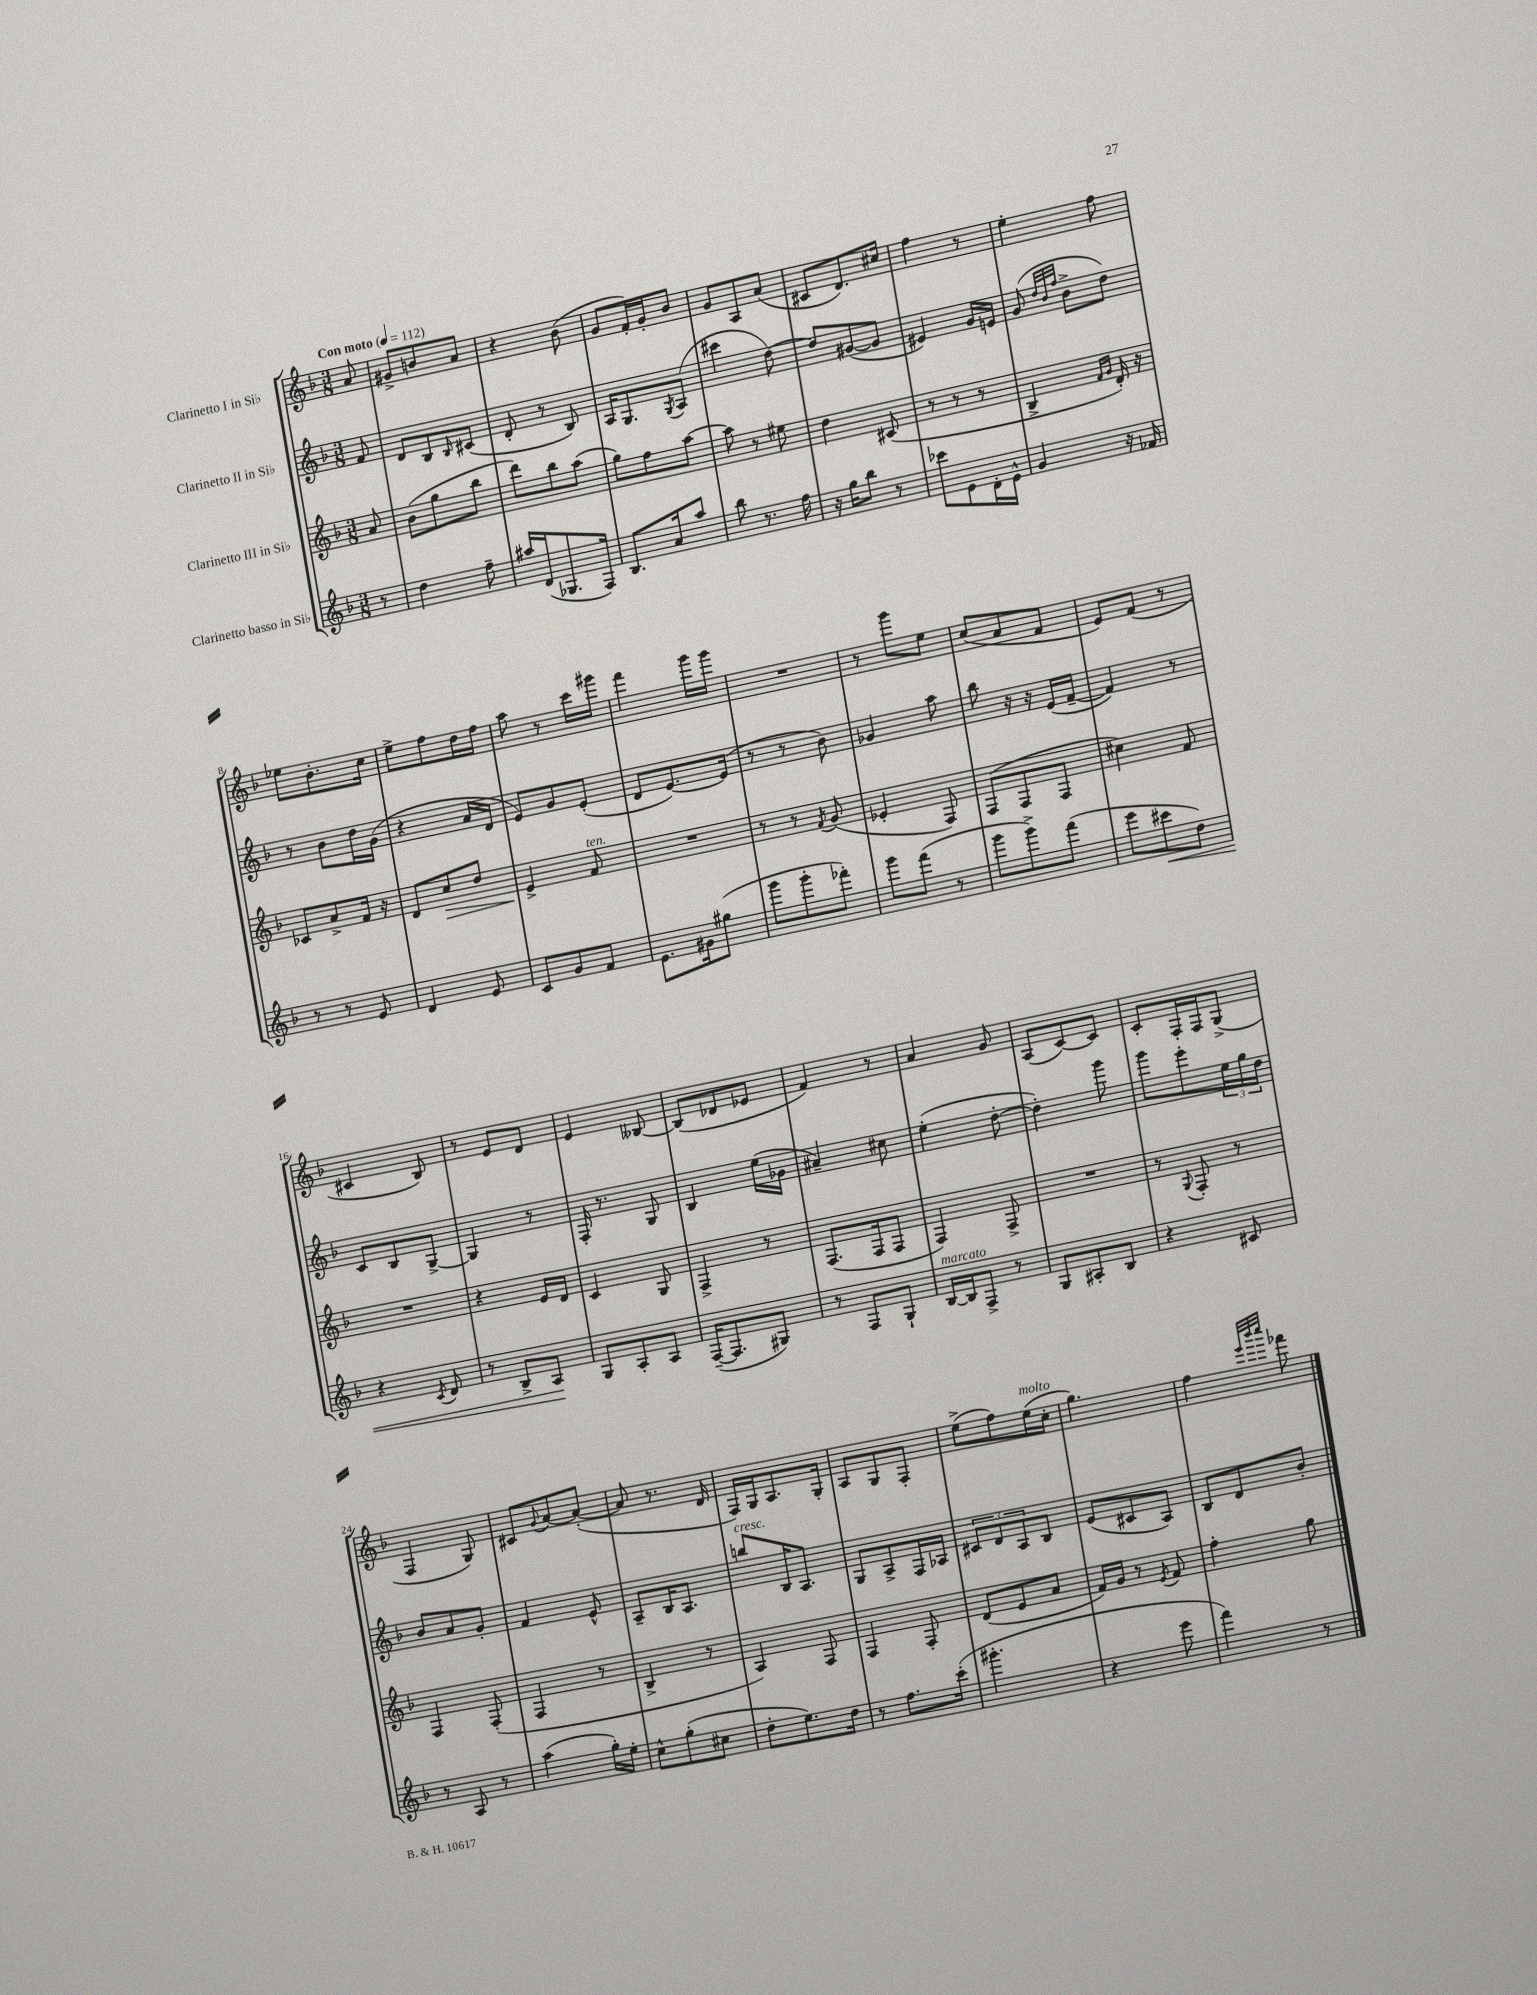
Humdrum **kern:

**kern	**kern	**kern	**kern
*staff4	*staff3	*staff2	*staff1
*clefG2	*clefG2	*clefG2	*clefG2
*k[b-]	*k[b-]	*k[b-]	*k[b-]
*M3/8	*M3/8	*M3/8	*M3/8
*MM112	*MM112	*MM112	*MM112
8r	8a/	8f/	8a/
=	=	=	=
4dd\	(8b-\L	8d/L	8g#^/L
.	8gg\	8B-/	8b/
.	.	16qqB-/	.
8ff~\	8bb-\J	(8c#/J	8a/J
=	=	=	=
16aa#/LL	8ddd\L)	8d'/	4r
(16d/J	.	.	.
8.G-/	8bb-\	8r	.
.	(8aa\J	8B-/)	(8b-\
16F/Jk)	.	.	.
=	=	=	=
8.B-/L	8gg\L)	16A/LK	8g/L
.	.	8.G/	.
.	8ff\	.	16f'/L)
16a/k	.	.	16g'/J
.	.	8qG/	.
8aa/J	[8aa\J	(8A/J	8b-/J
=	=	=	=
8bb-\	8aa\]	4ccc#\	8g/L
8.r	8r	.	8A/
.	8ee#\	[8dd\)	(8a/J
16ff\	.	.	.
=	=	=	=
16r	4dd\	8dd/]L	8c#/L
16gg\LK	.	.	.
8bb-\J	.	([8g#/	8.d/)
8r	(8c#/	8g#/]J	.
.	.	.	16cc#/Jk
=	=	=	=
8ccc-\L	8r	4e#/)	4ff\
8e\	8r	.	.
16d'\L	8r	16g/LL	8r
16e^^\JJ	.	16e/JJ	.
=	=	=	=
4g/	4B-^/	(8g/	4ee'\
.	.	32qqdd/LLL	.
.	.	32qqb-/	.
.	.	32qqff/JJJ	.
.	.	8b-^\L	.
.	16qqf/LL	.	.
.	16qqg/JJ	.	.
16r	16d'/)	8dd\J)	8ff\
16f-/	16r	.	.
=	=	=	=
8r	8c-/L	8r	8ee-\L
8r	8a^/	8b-\L	8.b-'\
8e/	16f/Jk	16dd\L	.
.	16r	(16g\JJ	16cc\Jk
=	=	=	=
4d/	8d/L	4r	8ee^\L
.	8cc/	.	8ff\
8e/	8dd/J	16a/LL	16dd\L
.	.	16d/JJ	16ff\JJ
=	=	=	=
8c/L	4e^/	8e/L)	8aa\
8g/	.	8g/	8r
8f/J	8f/	(8e'/J	16ccc\LL
.	.	.	16ggg#\JJ
=	=	=	=
8.e\L	4.r	8d/L	4fff\
.	.	[8.e/)	.
16g#\k	.	.	.
(8gg#\J	.	.	16ggg\LL
.	.	(16e/]Jk	16ggg\JJ
=	=	=	=
8ggg\L	8r	8r	4.r
8ggg'\	8r	8r	.
.	8qf/	.	.
8fff-'\J)	(8g/	8b-\)	.
=	=	=	=
8ggg\L	4e-'/	4g-/	8r
(8fff\J	.	.	8ggg\L
8r	8F/)	8aa\	8ee\J
=	=	=	=
8ggg\L	(8F/L	8bb-\	(8cc/L
8ggg^\)	8F/	16r	8a/
.	.	16r	.
(8fff\J	8F/J	(16e/LL	8f/J
.	.	[16f~/JJ	.
=	=	=	=
8eee\L	4cc#\)	4f/])	8e/L)
8ccc#\	.	.	(8f/J
8dd\J)	8f/	8r	8r
=	=	=	=
4r	4.r	8c/L	4c#/
.	.	8B-/	.
8qc/	.	.	.
8d/	.	[8G^/J	8B-/)
=	=	=	=
8r	4r	4G/]	8r
8B-^/L	.	.	8e/L
8A/J	16e/LL	8r	8d/J
.	16d/JJ	.	.
=	=	=	=
8G/L	4c/	16F'/	4e/
.	.	8.r	.
8A'/	.	.	.
8A/J	8G/	8G/	[8B--/
=	=	=	=
([16F~/LK	4F^/	4B-/	(8B--/]L
8.F/]	.	.	.
.	.	.	8d-/
8G#/J)	8r	(16ee\LL	8e-/J
.	.	16g-\JJ	.
=	=	=	=
8r	(8.F/L	4a#~/)	4f/)
8F/L	.	.	.
.	16F/k	.	.
8G`/J	8F/J	8cc#\	8r
=	=	=	=
[16B-/LL	4F/)	(4ee'\	4a/
16B-/]J	.	.	.
8F^/J	.	.	.
8r	8F^/	[8dd'\	8g/
=	=	=	=
8G/L	4.r	4dd'\])	(8A/L
8A#'/	.	.	[8c/)
8B-/J	.	8ggg\	8c/]J
=	=	=	=
4r	8r	8ggg\L	8c'/L
.	8qqG/	.	.
.	8F'/	8eee'\	16F'/L
.	.	.	16F/J
8c#/	8r	24ee\L	(8G^/J
.	.	24gg\	.
.	.	24dd\JJ	.
=	=	=	=
8r	4F/	8b-/L	4F/
8A/	.	8a/	.
8r	(8F'/	8g'/J	8G/)
=	=	=	=
(4aa\	4F/	4f/	8c#/L
.	.	.	8qqg/
.	.	.	[8a/
16gg'\LL)	8r	8e^^/	(8a'/_J
16ee'\JJ	.	.	.
=	=	=	=
8cc^^\L	4B-^/	8A~/L	8a/]
(8gg'\	.	16B-/K	8.r
.	.	8.A/J	.
8cc#\J	8r	.	.
.	.	.	16d/
=	=	=	=
8dd'\L	4A/)	8bb/L	16F/LL)
.	.	.	16G/J
8.ee\)	.	16B-/K	8.A/
.	.	8.A/J	.
.	8F/	.	.
16dd\Jk	.	.	16G'/Jk
=	=	=	=
8r	4F/	8G/L	8A/L
8.ff\L	.	8A^/	8G/
.	8F'/	16F/L	8F'/J
(16ccc'\Jk	.	16A-/JJ	.
=	=	=	=
4.ggg#'\	(8d/L	12c#/L	(8ee^\L
.	.	12d/	.
.	8e/	.	8ff\)
.	.	12A/	.
.	8a/J	8B-/J	(16ee\L
.	.	.	16cc'\JJ
=	=	=	=
4r	16f/LL)	(8e/L	4.gg\)
.	16g/JJ	.	.
.	8r	8c#/	.
.	8qe/	.	.
8eee\	8f/	8A/J)	.
=	=	=	=
4fff\)	4ff'\	8B-/L	4ff\
.	.	8d/	.
.	.	.	32qqeee/LLL
.	.	.	32qqbbb-/
.	.	.	32qqcccc/JJJ
8r	8gg\	8b-'/J	8fff-\
==	==	==	==
*-	*-	*-	*-
